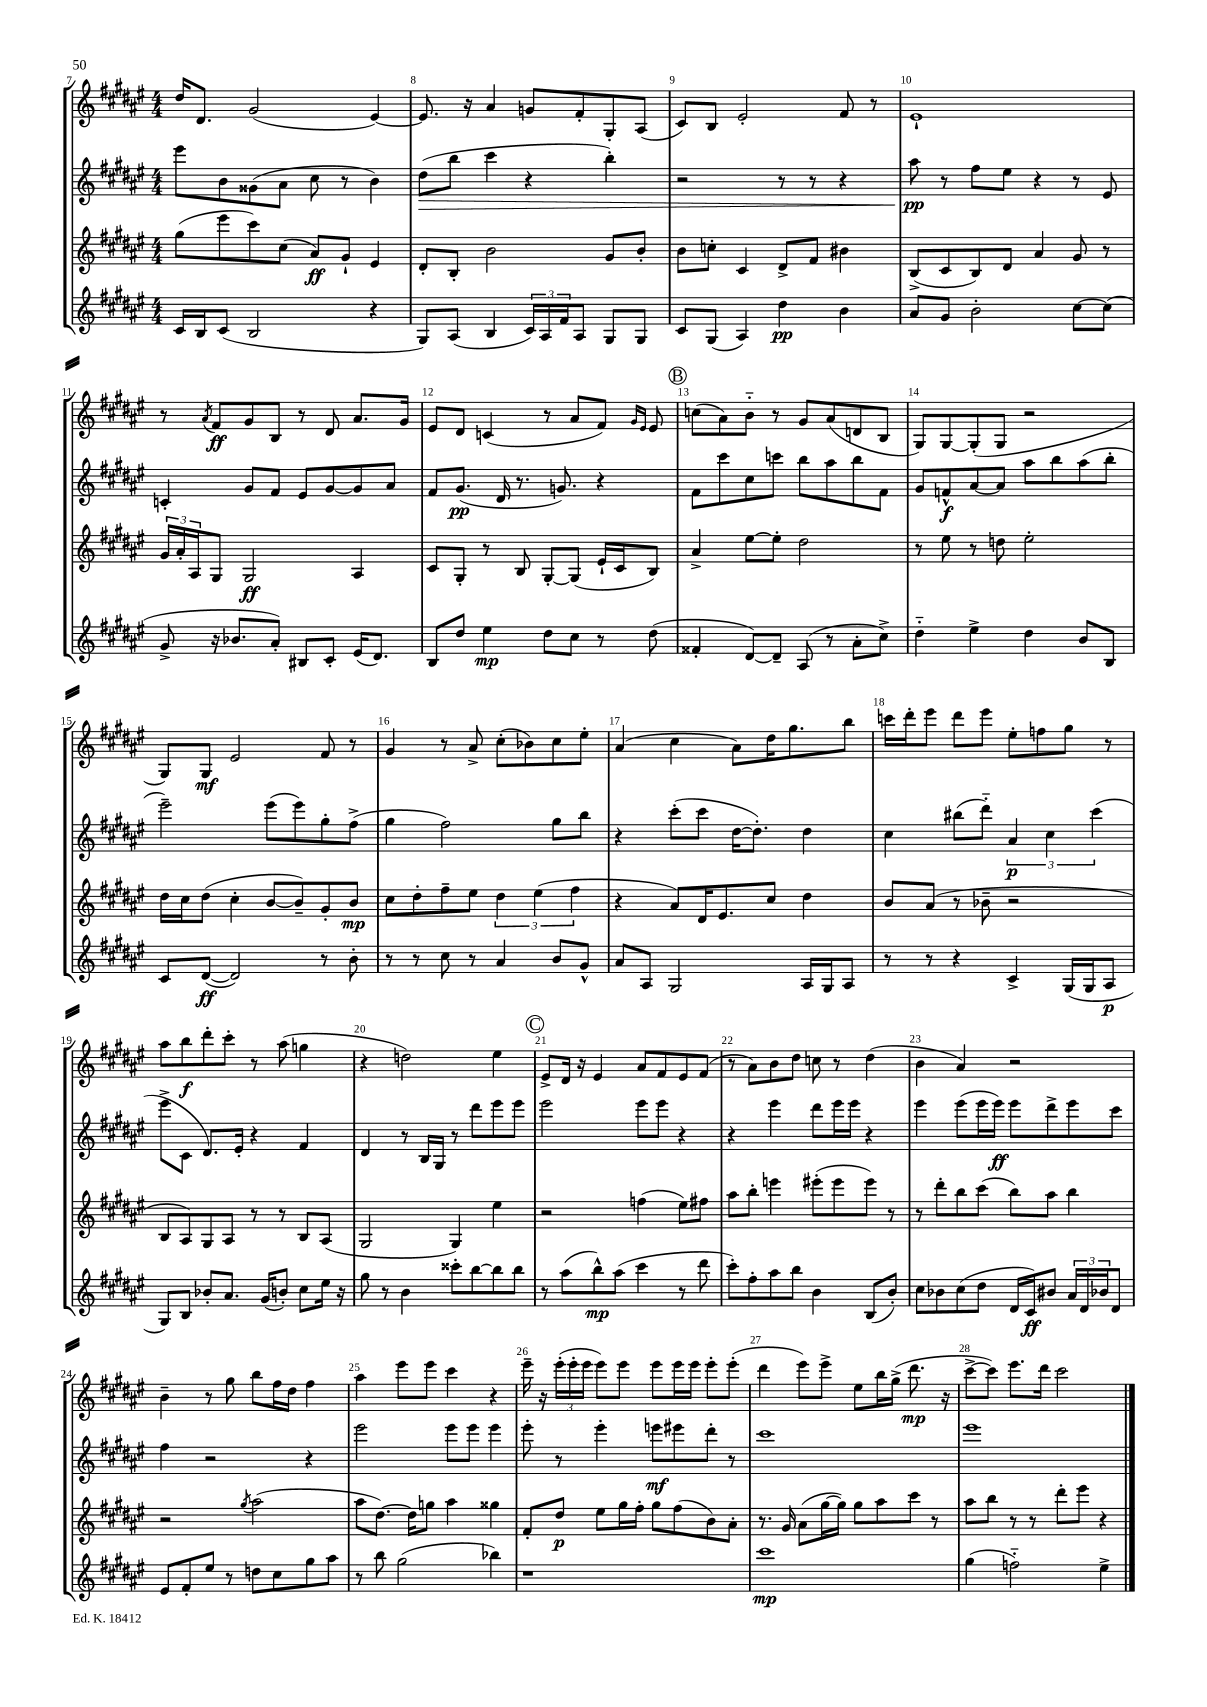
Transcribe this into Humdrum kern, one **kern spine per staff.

**kern	**dynam	**kern	**dynam	**kern	**dynam	**kern	**dynam
*part4	*part4	*part3	*part3	*part2	*part2	*part1	*part1
*staff4	*staff4	*staff3	*staff3	*staff2	*staff2	*staff1	*staff1
*clefG2	*	*clefG2	*	*clefG2	*	*clefG2	*
*k[f#c#g#d#a#e#]	*	*k[f#c#g#d#a#e#]	*	*k[f#c#g#d#a#e#]	*	*k[f#c#g#d#a#e#]	*
*M4/4	*	*M4/4	*	*M4/4	*	*M4/4	*
=7	=7	=7	=7	=7	=7	=7	=7
16c#/LL	.	(8gg#\L	.	8eee#\L	.	16dd#/KL	.
16B/J	.	.	.	.	.	8.d#/J	.
(8c#/J	.	8eee#\	.	8b\	.	.	.
2B/	.	8ccc#\)	.	(8g##X\	.	(2g#/	.
.	.	(8cc#\J	.	8a#\J	.	.	.
.	.	8a#/L)	ff	8cc#\	.	.	.
.	.	8g#`/J	.	8r	.	.	.
4r	.	4e#/	.	4b\)	.	[4e#/)	.
=8	=8	=8	=8	=8	=8	=8	=8
!	!	!	!	!	!LO:HP:b	!	!
8G#/L)	.	8d#'/L	.	(8dd#\L	>	8.e#/]	.
(8A#/J	.	8B'/J	.	8bb\J	.	.	.
.	.	.	.	.	.	16r	.
4B/	.	2b\	.	4ccc#\	.	4a#/	.
24c#/LL)	.	.	.	4r	.	8gn/L	.
24A#/	.	.	.	.	.	.	.
24f#/J	.	.	.	.	.	.	.
8A#/J	.	.	.	.	.	8f#'/	.
8G#/L	.	8g#/L	.	4bb'\)	.	8G#'/	.
8G#/J	.	8b'/J	.	.	.	(8A#/J	.
=9	=9	=9	=9	=9	=9	=9	=9
8c#/L	.	8b\L	.	2r	.	8c#/L)	.
(8G#/J	.	8ccn'\J	.	.	.	8B/J	.
4A#/)	.	4c#/	.	.	.	2e#'/	.
4dd#\	pp	8d#^/L	.	8r	.	.	.
.	.	8f#/J	.	8r	.	.	.
4b\	.	4b#X\	.	4r	.	8f#/	.
.	.	.	.	.	.	8r	.
=10	=10	=10	=10	=10	=10	=10	=10
8a#/L	.	(8B^/L	.	8aa#\	pp	1e#`	.
8g#/J	.	8c#/	.	8r	]	.	.
2b'\	.	8B/)	.	8ff#\L	.	.	.
.	.	8d#/J	.	8ee#\J	.	.	.
.	.	4a#/	.	4r	.	.	.
[8cc#\L	.	8g#/	.	8r	.	.	.
(8cc#\J]	.	8r	.	8e#/	.	.	.
!!LO:LB:g=z
=11	=11	=11	=11	=11	=11	=11	=11
8g#^/	.	24g#/LL	.	4cn'/	.	8r	.
.	.	24a#'/	.	.	.	.	.
.	.	24A#/J	.	.	.	.	.
.	.	.	.	.	.	8qa#/	.
16r	.	8G#/J	.	.	.	8f#/L	ff
8.b-X/L	.	.	.	.	.	.	.
.	.	2G#/	ff	8g#/L	.	8g#/	.
8a#'/J)	.	.	.	8f#/J	.	8B/J	.
8B#X/L	.	.	.	8e#/L	.	8r	.
8c#'/J	.	.	.	[8g#/	.	8d#/	.
(16e#/KL	.	4A#/	.	8g#/]	.	8.a#/L	.
8.d#/J)	.	.	.	.	.	.	.
.	.	.	.	8a#/J	.	.	.
.	.	.	.	.	.	16g#/Jk	.
=12	=12	=12	=12	=12	=12	=12	=12
8B/L	.	8c#/L	.	8f#/L	.	8e#/L	.
8dd#/J	.	8G#'/J	.	(8.g#/J	pp	8d#/J	.
4ee#\	mp	8r	.	.	.	(4cn/	.
.	.	.	.	16d#/	.	.	.
.	.	8B/	.	8.r	.	.	.
8dd#\L	.	[8G#'/L	.	.	.	8r	.
.	.	.	.	8.gn/)	.	.	.
8cc#\J	.	(8G#/J]	.	.	.	8a#/L	.
8r	.	16e#`/LL	.	4r	.	8f#/J)	.
.	.	16c#/J	.	.	.	.	.
.	.	.	.	.	.	16qqg#/LL	.
.	.	.	.	.	.	16qqe#/JJ	.
(8dd#\	.	8B/J)	.	.	.	8e#/	.
!!LO:REH:place=s1:t=B
=13	=13	=13	=13	=13	=13	=13	=13
4f##X'/	.	4a#^/	.	8f#\L	.	(8ccn\L	.
.	.	.	.	8ccc#\	.	8a#\)	.
[8d#/L)	.	[8ee#\L	.	8cc#\	.	8b\J	.
8d#~/J]	.	8ee#'\J]	.	8cccn\J	.	8r	.
(8A#/	.	2dd#\	.	8bb\L	.	8g#/L	.
8r	.	.	.	8aa#\	.	(8a#/	.
8a#'\L	.	.	.	8bb\	.	8dn/	.
8cc#^\J)	.	.	.	8f#\J	.	8B/J	.
=14	=14	=14	=14	=14	=14	=14	=14
4dd#\	.	8r	.	8g#/L	.	8G#/L)	.
.	.	8ee#\	.	8fn^^/	f	[8G#/	.
4ee#^\	.	8r	.	[8a#/	.	(8G#'/]	.
.	.	8ddn\	.	8a#/J]	.	8G#/J	.
4dd#\	.	2ee#'\	.	8aa#\L	.	2r	.
.	.	.	.	8bb\	.	.	.
8b/L	.	.	.	(8aa#\	.	.	.
8B/J	.	.	.	8bb'\J	.	.	.
!!LO:LB:g=z
=15	=15	=15	=15	=15	=15	=15	=15
8c#/L	.	16dd#\LL	.	2eee#~\)	.	8G#/L)	.
.	.	16cc#\J	.	.	.	.	.
([8d#/J	ff	(8dd#\J	.	.	.	8G#/J	mf
2d#/])	.	4cc#'\	.	.	.	2e#/	.
.	.	[8b/L	.	(8eee#\L	.	.	.
.	.	8b~/])	.	8eee#\)	.	.	.
8r	.	8g#'/	.	8gg#'\	.	8f#/	.
8b'\	.	8b/J	mp	(8ff#^\J	.	8r	.
=16	=16	=16	=16	=16	=16	=16	=16
8r	.	8cc#\L	.	4gg#\	.	4g#/	.
8r	.	8dd#'\	.	.	.	.	.
8cc#\	.	8ff#~\	.	2ff#\)	.	8r	.
8r	.	8ee#\J	.	.	.	8a#^/	.
4a#/	.	6dd#\	.	.	.	(8cc#'\L	.
.	.	.	.	.	.	8b-X\)	.
.	.	(6ee#\	.	.	.	.	.
8b/L	.	.	.	8gg#\L	.	8cc#\	.
.	.	6ff#\	.	.	.	.	.
8g#^^/J	.	.	.	8bb\J	.	8ee#'\J	.
=17	=17	=17	=17	=17	=17	=17	=17
8a#/L	.	4r	.	4r	.	(4a#/	.
8A#/J	.	.	.	.	.	.	.
2G#/	.	8a#/L)	.	(8ccc#'\L	.	4cc#\	.
.	.	16d#/K	.	8ccc#\J	.	.	.
.	.	8.e#/	.	.	.	.	.
.	.	.	.	[16dd#\KL	.	8a#\L)	.
.	.	.	.	8.dd#'\J])	.	.	.
.	.	8cc#/J	.	.	.	16dd#\K	.
.	.	.	.	.	.	8.gg#\	.
16A#/LL	.	4dd#\	.	4dd#\	.	.	.
16G#/J	.	.	.	.	.	.	.
8A#/J	.	.	.	.	.	8bb\J	.
=18	=18	=18	=18	=18	=18	=18	=18
8r	.	8b/L	.	4cc#\	.	16cccn\LL	.
.	.	.	.	.	.	16ddd#'\J	.
8r	.	(8a#/J	.	.	.	8eee#\J	.
4r	.	8r	.	(8bb#X\L	.	8ddd#\L	.
.	.	8b-X~\	.	8ddd#\J)	.	8eee#\J	.
4c#^/	.	2r	.	6a#/	p	8ee#'\L	.
.	.	.	.	.	.	8ffn\	.
.	.	.	.	6cc#\	.	.	.
(16G#/LL	.	.	.	.	.	8gg#\J	.
16G#/J	.	.	.	.	.	.	.
.	.	.	.	(6ccc#\	.	.	.
8A#/J	p	.	.	.	.	8r	.
!!LO:LB:g=z
=19	=19	=19	=19	=19	=19	=19	=19
8G#/L)	.	8B/L	.	8eee#^\L	.	8aa#\L	.
8B/J	.	8A#/)	.	8c#\J	.	8bb\	f
8b-X'/L	.	8G#/	.	8.d#/L)	.	8ddd#'\	.
8.a#/J	.	8A#/J	.	.	.	8ccc#'\J	.
.	.	.	.	16e#'/Jk	.	.	.
.	.	8r	.	4r	.	8r	.
(16g#/KL	.	.	.	.	.	.	.
8bn'/J)	.	8r	.	.	.	(8aa#\	.
8cc#\L	.	8B/L	.	4f#/	.	4ggn\	.
16ee#\Jk	.	(8A#/J	.	.	.	.	.
16r	.	.	.	.	.	.	.
=20	=20	=20	=20	=20	=20	=20	=20
8gg#\	.	2G#/	.	4d#/	.	4r	.
8r	.	.	.	.	.	.	.
4b\	.	.	.	8r	.	2ddn\)	.
.	.	.	.	16B/LL	.	.	.
.	.	.	.	16G#/JJ	.	.	.
8ccc##X'\L	.	4G#/)	.	8r	.	.	.
[8bb\	.	.	.	8ddd#\L	.	.	.
8bb\]	.	4ee#\	.	8eee#\	.	4ee#\	.
8bb\J	.	.	.	8eee#\J	.	.	.
!!LO:REH:place=s1:t=C
=21	=21	=21	=21	=21	=21	=21	=21
8r	.	2r	.	2eee#\	.	8e#^/L	.
(8aa#\L	.	.	.	.	.	16d#/Jk	.
.	.	.	.	.	.	16r	.
8bb^^\)	mp	.	.	.	.	4e#/	.
(8aa#\J	.	.	.	.	.	.	.
4ccc#\	.	(4ffn\	.	8eee#\L	.	8a#/L	.
.	.	.	.	8eee#\J	.	8f#/	.
8r	.	8ee#\L)	.	4r	.	8e#/	.
8ddd#\	.	8ff#X\J	.	.	.	(8f#/J	.
=22	=22	=22	=22	=22	=22	=22	=22
8ccc#'\L)	.	8aa#\L	.	4r	.	8r	.
8ff#'\	.	8bb'\J	.	.	.	8a#\L)	.
8aa#\	.	4eeen\	.	4eee#\	.	8b\	.
8bb\J	.	.	.	.	.	8dd#\J	.
4b\	.	(8eee#X'\L	.	8ddd#\L	.	8ccn\	.
.	.	8eee#\	.	16eee#\L	.	8r	.
.	.	.	.	16eee#\JJ	.	.	.
(8B/L	.	8eee#\J)	.	4r	.	(4dd#\	.
8b'/J)	.	8r	.	.	.	.	.
=23	=23	=23	=23	=23	=23	=23	=23
8cc#\L	.	8r	.	4eee#\	.	4b\	.
8b-X\	.	8ddd#'\L	.	.	.	.	.
(8cc#\	.	8bb\	.	(8eee#\L	.	4a#/)	.
8dd#\J	.	(8ccc#\J	.	16eee#\L	.	.	.
.	.	.	.	16eee#\JJ)	ff	.	.
16d#/LL	.	8bb\L)	.	8eee#\L	.	2r	.
16c#/J)	ff	.	.	.	.	.	.
8b#X/J	.	8aa#\J	.	8ddd#^\	.	.	.
24a#/LL	.	4bb\	.	8eee#\	.	.	.
24d#/	.	.	.	.	.	.	.
24b-X/J	.	.	.	.	.	.	.
8d#/J	.	.	.	8ccc#\J	.	.	.
!!LO:LB:g=z
=24	=24	=24	=24	=24	=24	=24	=24
8e#/L	.	2r	.	4ff#\	.	4b~\	.
8f#'/	.	.	.	.	.	.	.
8ee#/J	.	.	.	2r	.	8r	.
8r	.	.	.	.	.	8gg#\	.
.	.	8qgg#/	.	.	.	.	.
8ddn\L	.	(2aa#\	.	.	.	8bb\L	.
8cc#\	.	.	.	.	.	16ff#\L	.
.	.	.	.	.	.	16dd#\JJ	.
8gg#\	.	.	.	4r	.	4ff#\	.
8aa#\J	.	.	.	.	.	.	.
=25	=25	=25	=25	=25	=25	=25	=25
8r	.	8aa#\L	.	2eee#\	.	4aa#\	.
8bb\	.	[8.dd#\J)	.	.	.	.	.
(2gg#\	.	.	.	.	.	8eee#\L	.
.	.	16dd#\KL]	.	.	.	.	.
.	.	8ggn\J	.	.	.	8eee#\J	.
.	.	4aa#\	.	8eee#\L	.	4ccc#\	.
.	.	.	.	8eee#\J	.	.	.
4bb-X\)	.	4gg##X\	.	4eee#\	.	4r	.
=26	=26	=26	=26	=26	=26	=26	=26
1r	.	8f#'/L	.	8eee#'\	.	16eee#~\	.
.	.	.	.	.	.	16r	.
.	.	8dd#/J	p	8r	.	(24eee#'\LL	.
.	.	.	.	.	.	24eee#'\	.
.	.	.	.	.	.	24eee#\JJ	.
.	.	8ee#\L	.	4eee#'\	.	8eee#\L)	.
.	.	16gg#\L	.	.	.	8eee#\J	.
.	.	16ff#'\JJ	.	.	.	.	.
.	.	8gg#\L	.	8eeen\L	mf	8eee#\L	.
.	.	(8ff#\	.	8eee#X\	.	16eee#\L	.
.	.	.	.	.	.	16eee#\JJ	.
.	.	8b\)	.	8ddd#'\J	.	8eee#'\L	.
.	.	8a#'\J	.	8r	.	(8eee#'\J	.
=27	=27	=27	=27	=27	=27	=27	=27
1ccc#	mp	8.r	.	1ccc#	.	4ddd#\	.
.	.	16g#/	.	.	.	.	.
.	.	(8a#\L	.	.	.	8eee#\L)	.
.	.	[16gg#\L	.	.	.	8eee#^\J	.
.	.	16gg#\JJ])	.	.	.	.	.
.	.	8gg#\L	.	.	.	8ee#\L	.
.	.	8aa#\	.	.	.	16bb\L	.
.	.	.	.	.	.	(16gg#^\JJ	.
.	.	8ccc#\J	.	.	.	8.ddd#\	mp
.	.	8r	.	.	.	.	.
.	.	.	.	.	.	16r	.
=28	=28	=28	=28	=28	=28	=28	=28
(4gg#\	.	8aa#\L	.	1eee#	.	[8ccc#^\L	.
.	.	8bb\J	.	.	.	8ccc#\J])	.
2ffn\)	.	8r	.	.	.	8.eee#\L	.
.	.	8r	.	.	.	.	.
.	.	.	.	.	.	16ddd#\Jk	.
.	.	8ddd#'\L	.	.	.	2ccc#\	.
.	.	8eee#\J	.	.	.	.	.
4ee#^\	.	4r	.	.	.	.	.
==	==	==	==	==	==	==	==
*-	*-	*-	*-	*-	*-	*-	*-
